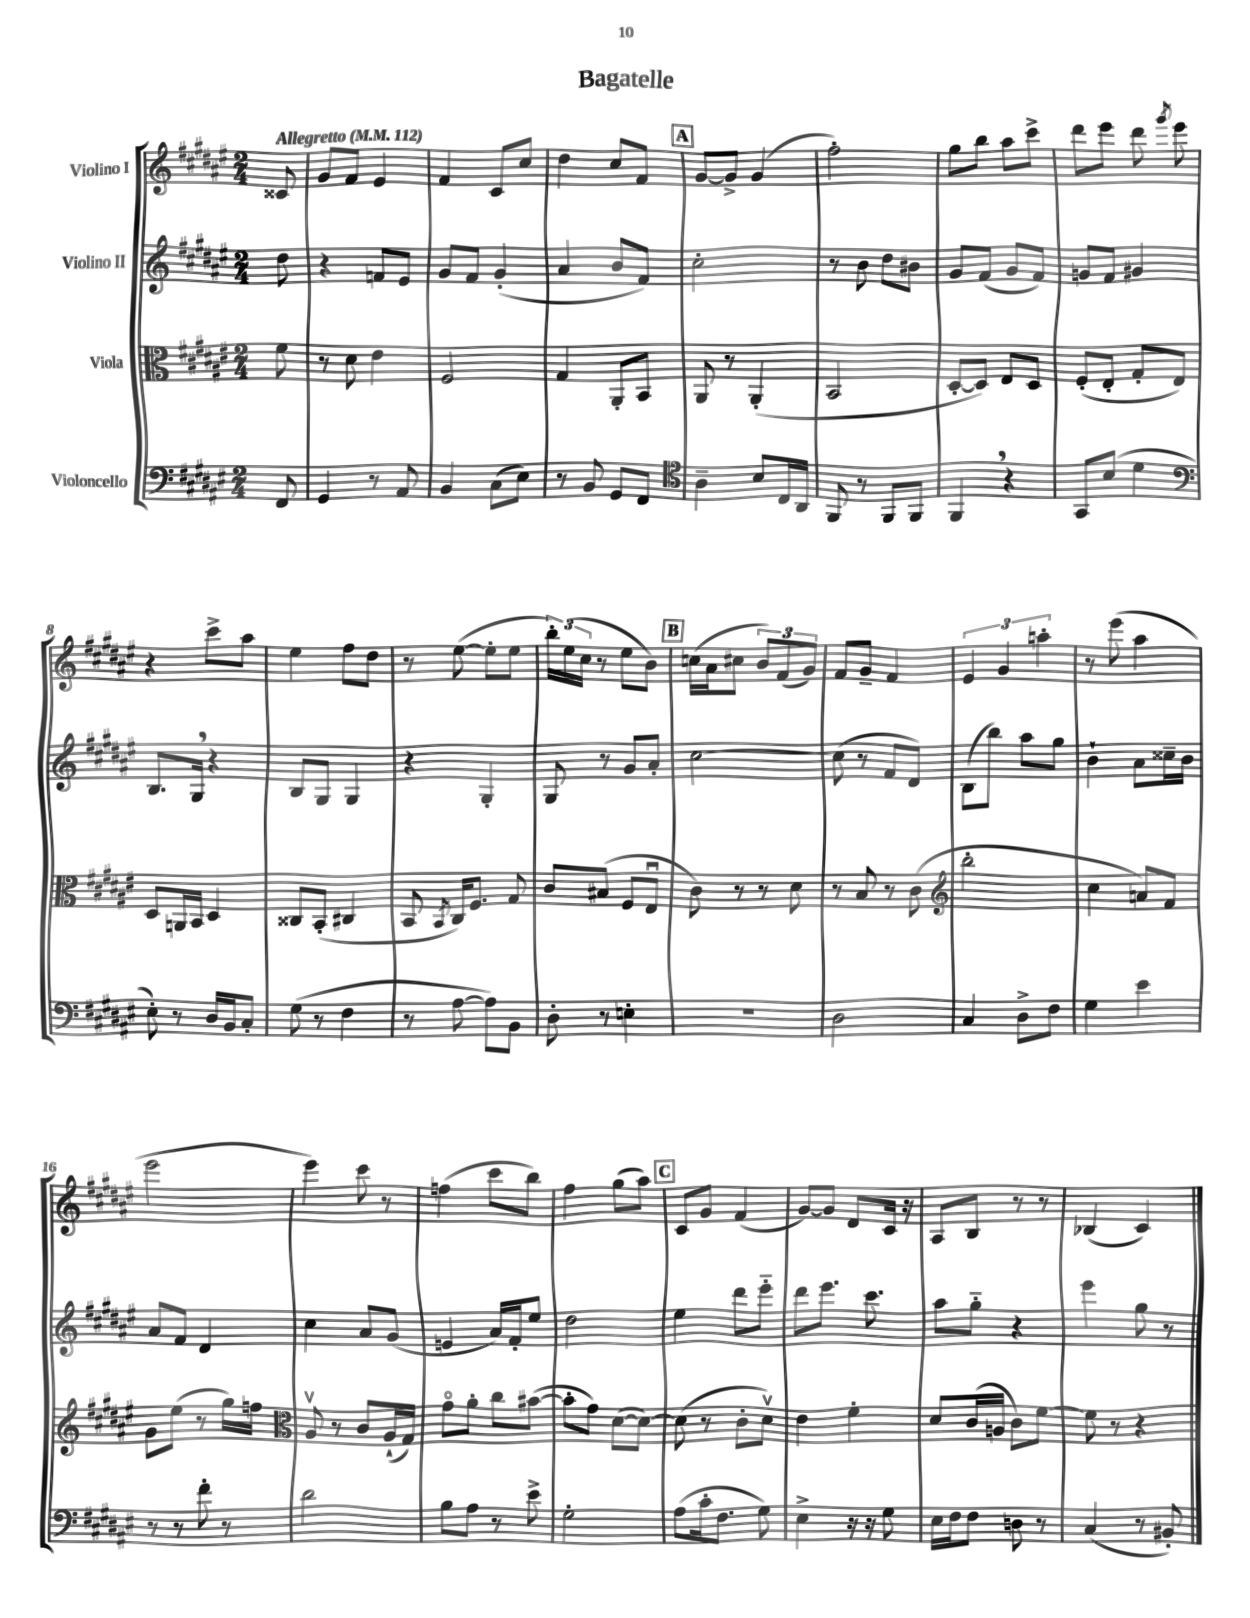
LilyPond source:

\header { title = "Bagatelle" }
<<
\new StaffGroup <<
\new Staff = "s0" \with { instrumentName = "Violino I" } {
    \clef treble \key fis \major \numericTimeSignature \time 2/4 \partial 8 \tempo "Allegretto" 4 = 112
    \autoBeamOff cisis'8 |
    gis'8[ fis'8] eis'4 |
    fis'4 cis'8[ cis''8] |
    dis''4 cis''8[ fis'8] |
    \mark \markup { \box "A" } gis'8[~ gis'8]-> gis'4( |
    fis''2-.) |
    gis''8[ b''8] ais''8[ cis'''8]-> |
    dis'''8[ eis'''8] dis'''8 \acciaccatura { gis'''8 } eis'''8 |
    r4 cis'''8[-> ais''8] |
    eis''4 fis''8[ dis''8] |
    r8 eis''8~( eis''8[-. eis''8] |
    \tuplet 3/2 { b''16[-.) eis''16( cis''16] } r8 eis''8[ b'8]) |
    \mark \markup { \box "B" } c''16[( ais'16 cis''8] \tuplet 3/2 { b'8[) fis'8( gis'8]) } |
    fis'8[ gis'8]-- fis'4 |
    \tuplet 3/2 { eis'4 gis'4 a''4-. } |
    r8 eis'''8( ais''4 |
    eis'''2 |
    eis'''4) cis'''8 r8 |
    f''4( cis'''8[ b''8]) |
    fis''4 gis''8[( ais''8]) |
    \mark \markup { \box "C" } cis'8[ gis'8] fis'4( |
    gis'8[~) gis'8] dis'8[ cis'16] r16 |
    ais8[ b8] r8 r8 |
    bes4( cis'4) \bar "|." |
}
\new Staff = "s1" \with { instrumentName = "Violino II" } {
    \clef treble \key fis \major \numericTimeSignature \time 2/4 \partial 8
    \autoBeamOff dis''8 |
    r4 f'8[ eis'8] |
    gis'8[ fis'8] gis'4-.( |
    ais'4 b'8[ fis'8]) |
    \mark \markup { \box "A" } cis''2-. |
    r8 b'8 dis''8[ bis'8] |
    gis'8[ fis'8]( gis'8[ fis'8]) |
    g'8[ fis'8] gis'4 |
    b8.[ gis16] \breathe r4 |
    b8[ gis8] gis4 |
    r4 gis4-. |
    gis8 r8 gis'8[ ais'8]-. |
    \mark \markup { \box "B" } cis''2~ |
    cis''8( r8 fis'8[ dis'8]) |
    b8[( b''8]) ais''8[ gis''8] |
    b'4-! ais'8[ cisis''16-- b'16] |
    ais'8[ fis'8] dis'4 |
    cis''4 ais'8[ gis'8]( |
    e'4 ais'16[) fis'16-. eis''8] |
    dis''2 |
    \mark \markup { \box "C" } eis''4 dis'''8[ eis'''8]-_ |
    dis'''8[ eis'''8.] cis'''8. |
    ais''8[ gis''8]-_ r4 |
    eis'''4 gis''8 r8 \bar "|." |
}
\new Staff = "s2" \with { instrumentName = "Viola" } {
    \clef alto \key fis \major \numericTimeSignature \time 2/4 \partial 8
    \autoBeamOff fis'8 |
    r8 dis'8 eis'4 |
    fis2 |
    gis4 ais,8[-. b,8] |
    \mark \markup { \box "A" } ais,8 r8 ais,4-.( |
    b,2 |
    dis8[~-. dis8]) eis8[ dis8] |
    fis8[-.( eis8]-. gis8[-. eis8]) |
    dis8[ a,16 b,16] dis4 |
    cisis8[ b,8]-.( cis4 |
    b,8 \acciaccatura { b,8 } cis16[) fis8.] gis8 |
    cis'8[ bis8]( fis8[ eis8]\downbow |
    \mark \markup { \box "B" } cis'8) r8 r8 dis'8 |
    r8 b8 r8 cis'8( |
    \clef treble b''2-. |
    cis''4 a'8[) fis'8] |
    gis'8[ eis''8]( r8 gis''16[) f''16] |
    \clef alto ais8\upbow r8 cis'8[ ais16-!( gis16]) |
    gis'8[\flageolet ais'8]-. cis''8[ bis'8]~( |
    bis'8[-. gis'8]) dis'8[~( dis'8]~) |
    \mark \markup { \box "C" } dis'8( r8 cis'8[-. dis'8]\upbow) |
    eis'4 fis'4-. |
    dis'8[ cis'16( a16] cis'8[) fis'8]~ |
    fis'8 r8 r4 \bar "|." |
}
\new Staff = "s3" \with { instrumentName = "Violoncello" } {
    \clef bass \key fis \major \numericTimeSignature \time 2/4 \partial 8
    \autoBeamOff fis,8 |
    gis,4 r8 ais,8 |
    b,4 cis8[( eis8]) |
    r8 b,8 gis,8[ fis,8] |
    \mark \markup { \box "A" } \clef tenor ais4-- b8[ cis16 ais,16] |
    fis,8 r8 fis,8[ fis,8] |
    fis,4 \breathe r4 |
    gis,8[ b8]( dis'4 |
    \clef bass eis8-.) r8 dis16[ b,16 cis8]-. |
    gis8( r8 fis4 |
    r8 ais8~ ais8[) b,8] |
    dis8-. r8 e4-. |
    \mark \markup { \box "B" } R2 |
    dis2 |
    cis4 dis8[-> fis8] |
    gis4 eis'4 |
    r8 r8 fis'8-. r8 |
    dis'2 |
    b8[ ais8] r8 eis'8-> |
    gis2-. |
    \mark \markup { \box "C" } ais8[( cis'16-. fis8.] gis8) |
    eis4-> r16 r16 gis8 |
    eis16[ fis16 fis8] d8 r8 |
    cis4( r8 bis,8-.) \bar "|." |
}
>>
>>
